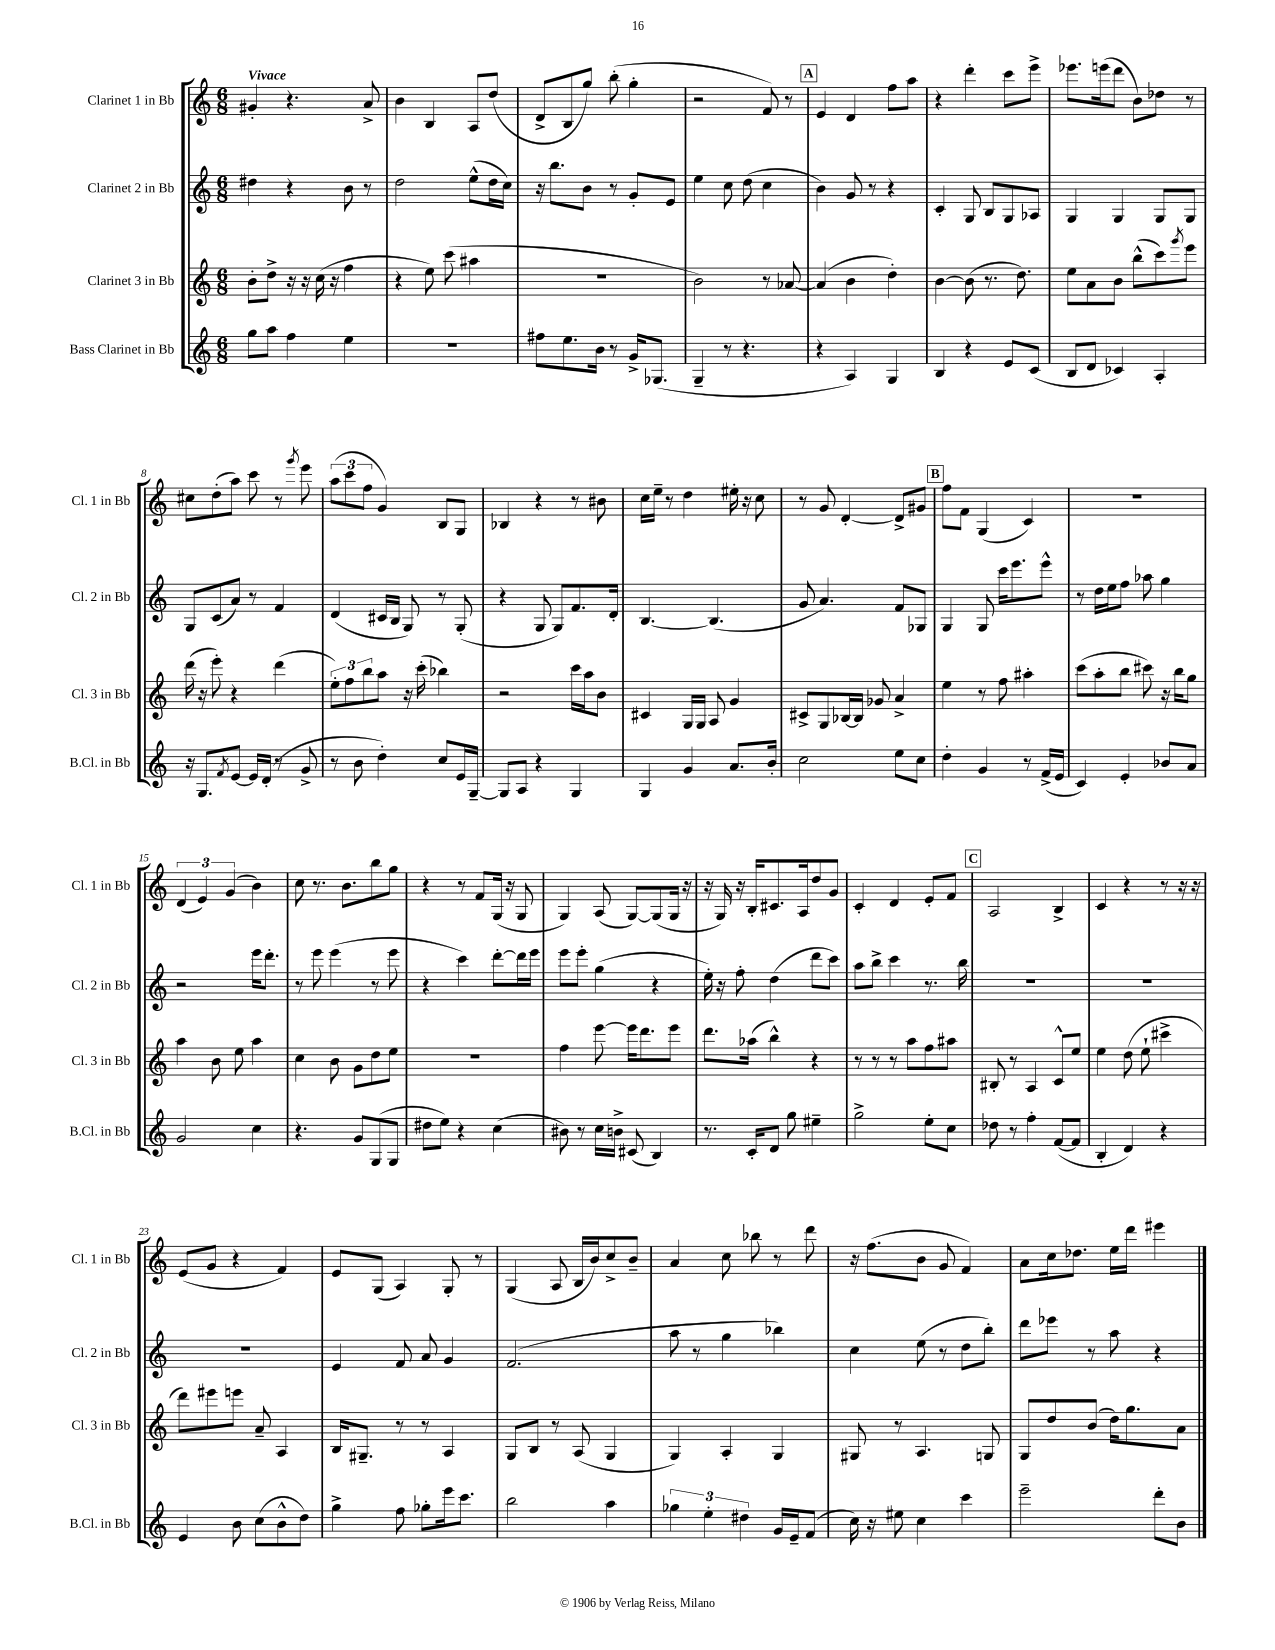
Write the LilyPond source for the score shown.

<<
\new StaffGroup <<
\new Staff = "s0" \with { instrumentName = "Clarinet 1 in Bb" shortInstrumentName = "Cl. 1 in Bb" } {
    \clef treble \key c \major \numericTimeSignature \time 6/8 \tempo "Vivace"
    gis'4-. r4. a'8-> |
    b'4 b4 a8 d''8( |
    d'8-> b8 g''8) b''8-.( g''4-. |
    r2 f'8) r8 |
    \mark \markup { \box "A" } e'4 d'4 f''8 a''8 |
    r4 d'''4-. c'''8 e'''8-> |
    ees'''8. e'''16( d'''8 b'8) des''8 r8 |
    cis''8 d''8-.( a''8) c'''8 r8 \acciaccatura { g'''8 } e'''8 |
    \tuplet 3/2 { a''8( c'''8 f''8 } g'4) b8 g8 |
    bes4 r4 r8 bis'8 |
    c''16 e''16-- r8 d''4 eis''16-. r16 c''8 |
    r8 g'8 d'4~-. d'8-> gis'8 |
    \mark \markup { \box "B" } f''8 f'8 g4( c'4) |
    R2. |
    \tuplet 3/2 { d'4( e'4) g'4( } b'4) |
    c''8 r8. b'8. b''8 g''8 |
    r4 r8 f'8 g16( r16 g8 |
    g4) a8( g8~) g8( g16 r16 |
    r16 g16) r16 b16-. cis'8. a16 d''8 g'8 |
    c'4-. d'4 e'8-. f'8 |
    \mark \markup { \box "C" } a2 b4-> |
    c'4 r4 r8 r16 r16 |
    e'8( g'8 r4 f'4) |
    e'8 g8( a4) g8-. r8 |
    g4( a8 b16 b'16) c''8-> b'8-- |
    a'4 c''8 bes''8 r8 d'''8 |
    r16 f''8.( b'8 g'8 f'4) |
    a'8 c''16 des''8. e''16 d'''16 eis'''4 \bar "|." |
}
\new Staff = "s1" \with { instrumentName = "Clarinet 2 in Bb" shortInstrumentName = "Cl. 2 in Bb" } {
    \clef treble \key c \major \numericTimeSignature \time 6/8
    dis''4 r4 b'8 r8 |
    d''2 e''8-^( d''16 c''16) |
    r16 b''8. b'8 r8 g'8-. e'8 |
    e''4 c''8 d''8( c''4 |
    \mark \markup { \box "A" } b'4) g'8 r8 r4 |
    c'4-. g8 b8 g8 aes8 |
    g4 g4 g8 g8 |
    g8 c'8( a'8) r8 f'4 |
    d'4( cis'16 b16 g8) r8 g8-.( |
    r4 g8 g8) f'8. d'16-. |
    b4.~ b4.( |
    g'8 a'4.) f'8 ges8 |
    \mark \markup { \box "B" } g4 g8 c'''16 e'''8. e'''8-^ |
    r8 d''16 e''16 f''8 aes''8 g''4 |
    r2 e'''16 d'''8.-. |
    r8 e'''8 e'''4( r8 e'''8 |
    r4 c'''4) d'''8~-. d'''16 e'''16 |
    e'''8 e'''8-. g''4( r4 |
    e''16-.) r16 f''8-. d''4( d'''8 c'''8) |
    a''8 b''8-> c'''4 r8. b''16 |
    \mark \markup { \box "C" } R2. |
    R2. |
    R2. |
    e'4 f'8 a'8 g'4 |
    f'2.( |
    a''8 r8 g''4 bes''4) |
    c''4 e''8( r8 d''8 b''8-.) |
    d'''8 ees'''8 r8 a''8 r4 \bar "|." |
}
\new Staff = "s2" \with { instrumentName = "Clarinet 3 in Bb" shortInstrumentName = "Cl. 3 in Bb" } {
    \clef treble \key c \major \numericTimeSignature \time 6/8
    b'8-. d''8-> r16 r16 c''16( r16 f''4 |
    r4 e''8) c'''8( ais''4 |
    R2. |
    b'2) r8 aes'8~ |
    \mark \markup { \box "A" } aes'4( b'4 d''4-.) |
    b'4~ b'8( r8. d''8.) |
    e''8 a'8 b'8 b''8-^( c'''8) \acciaccatura { g'''8 } e'''8 |
    d'''16( r16 e'''8-.) r4 d'''4( |
    \tuplet 3/2 { e''8-.) f''8 b''8 } a''8 r16 c'''16-.( bes''4) |
    r2 c'''16 a''16 b'8 |
    cis'4 g16 g16 a8 g'4 |
    cis'8-> g8 bes16~ bes16 ges'8 a'4-> |
    \mark \markup { \box "B" } e''4 r8 f''8 ais''4-. |
    c'''8( a''8-. b''8 cis'''8) r16 b''16 g''8 |
    a''4 b'8 e''8 a''4 |
    c''4 b'8 g'8 d''8 e''8 |
    R2. |
    f''4 e'''8~ e'''16 d'''8. e'''8 |
    d'''8. aes''16( b''4-^) r4 |
    r8 r8 r8 a''8 f''8 ais''8 |
    \mark \markup { \box "C" } bis8-. r8 a4 c'8-^ e''8 |
    e''4 d''8( e''8-! cis'''4-> |
    d'''8) eis'''8 e'''8 a'8-- a4 |
    b16 gis8.-- r8 r8 a4 |
    g8 b8 r8 a8( g4 |
    g4) a4-. g4 |
    gis8 r8 a4. g8 |
    g8 d''8 b'8( d''16) g''8. a'8 \bar "|." |
}
\new Staff = "s3" \with { instrumentName = "Bass Clarinet in Bb" shortInstrumentName = "B.Cl. in Bb" } {
    \clef treble \key c \major \numericTimeSignature \time 6/8
    g''8 a''8 f''4 e''4 |
    R2. |
    fis''8 e''8. b'16 r8 g'16-> ges8.( |
    g4-- r8 r4. |
    \mark \markup { \box "A" } r4 a4) g4 |
    b4 r4 e'8 c'8( |
    b8 d'8 ces'4) a4-. |
    r16 g8. \acciaccatura { f'8 } e'8~ e'16 d'16-.( r8 g'8-> |
    r8 b'8 d''4-.) c''8 e'16 g16~-- |
    g8 a8 r4 g4 |
    g4 g'4 a'8. b'16-. |
    c''2 e''8 c''8 |
    \mark \markup { \box "B" } d''4-. g'4 r8 f'16->( e'16 |
    c'4) e'4-. bes'8 a'8 |
    g'2 c''4 |
    r4. g'8 g8( g8 |
    dis''8 e''8) r4 c''4( |
    bis'8) r8 c''16 b'16-> cis'8( b4) |
    r8. c'16-. d'8 g''8 eis''4-- |
    g''2-> e''8-. c''8 |
    \mark \markup { \box "C" } des''8 r8 f''4-. f'8~( f'8 |
    b4-. d'4) r4 |
    e'4 b'8 c''8( b'8-^ d''8) |
    g''4-> f''8 ges''8-. e'''16 c'''8. |
    b''2 a''4 |
    \tuplet 3/2 { ges''4 e''4-. dis''4 } g'16 e'16-- f'8( |
    c''16) r16 eis''8 c''4 c'''4 |
    e'''2-- d'''8-. b'8 \bar "|." |
}
>>
>>
